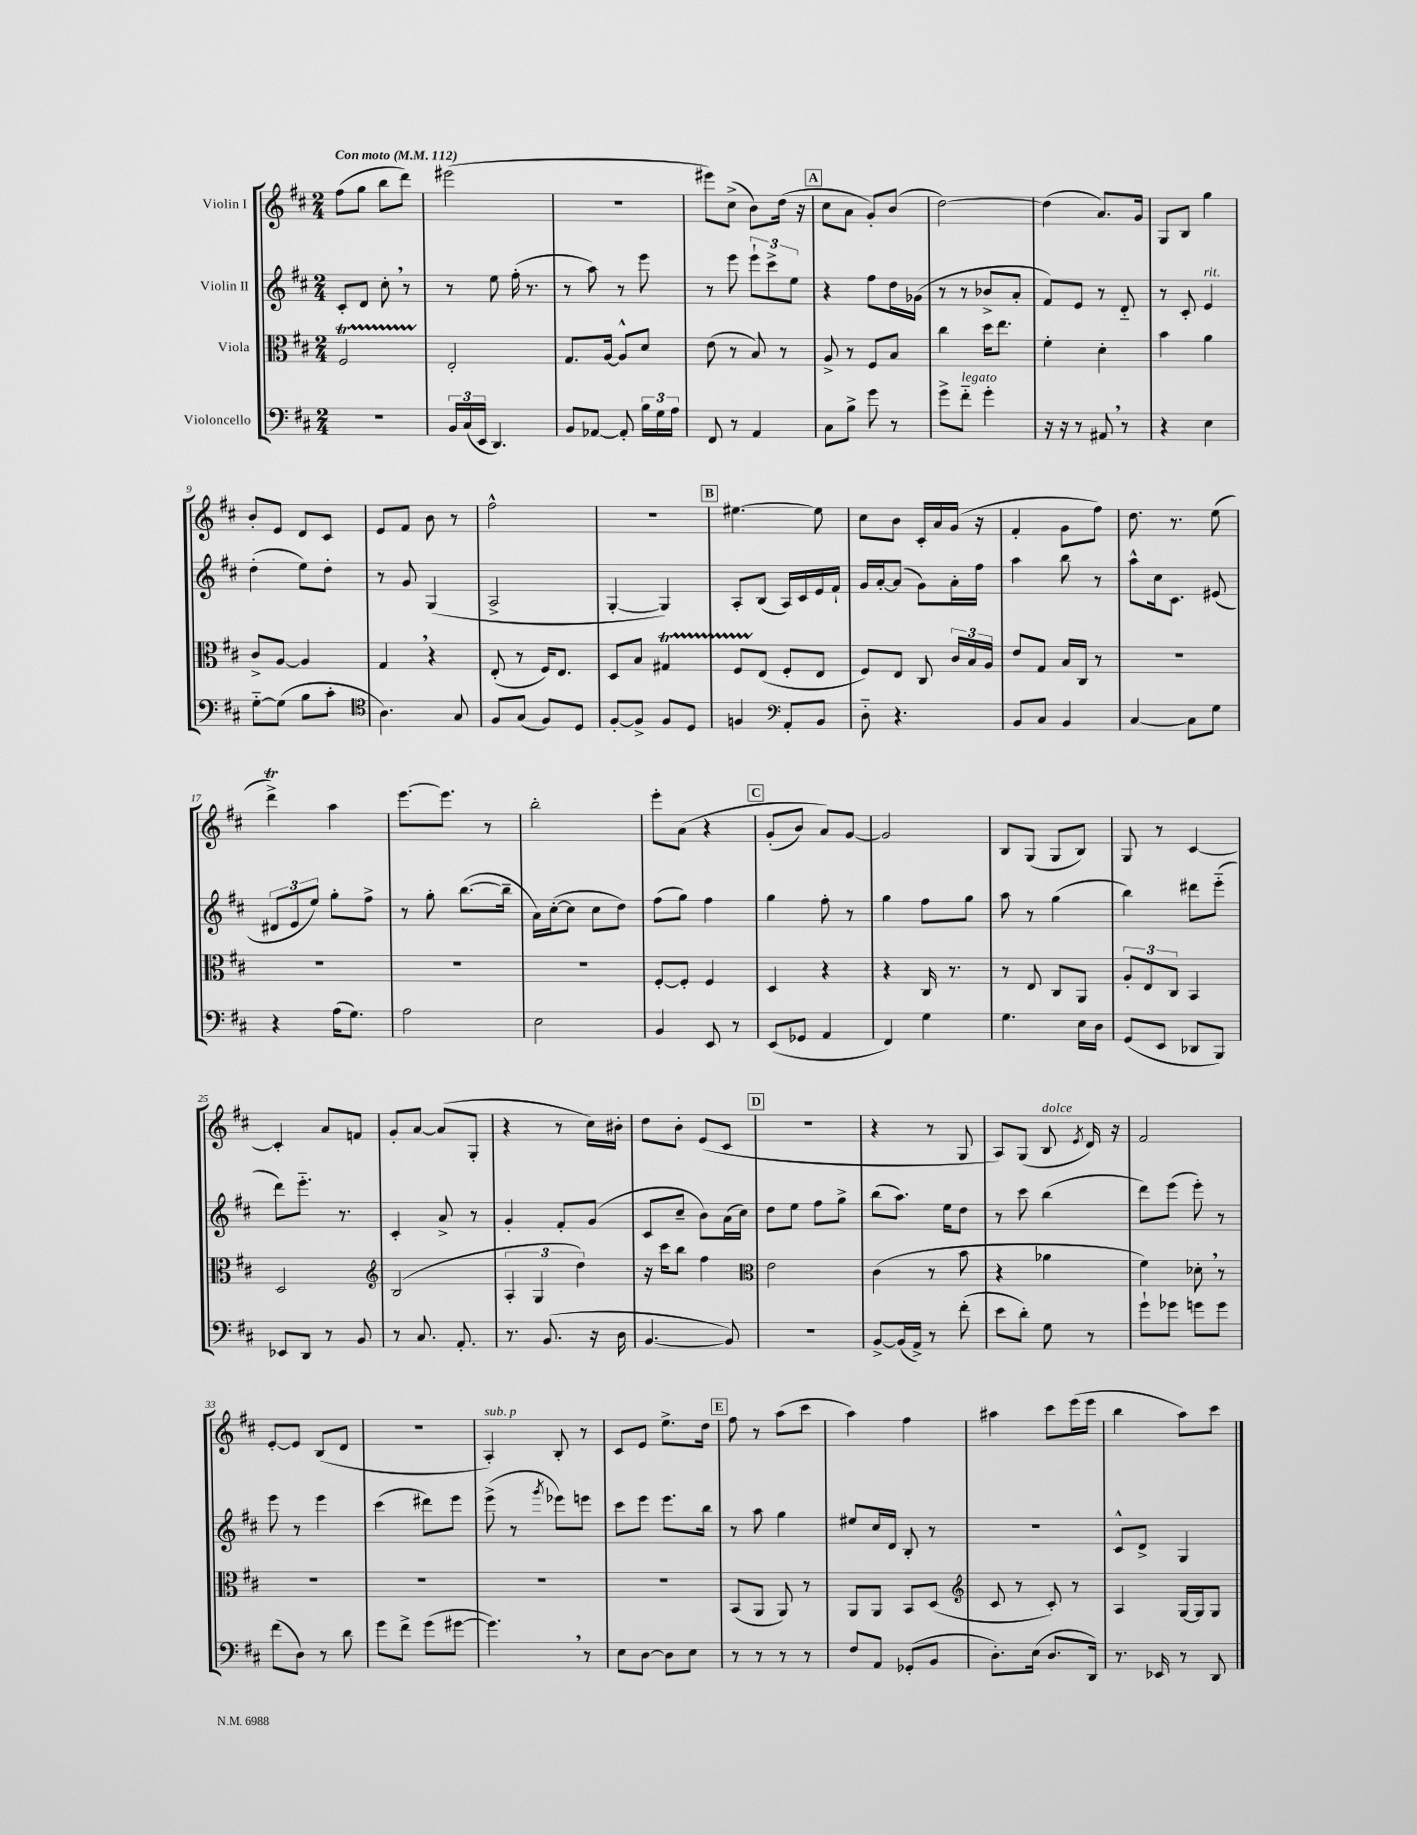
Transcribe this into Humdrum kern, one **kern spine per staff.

**kern	**kern	**kern	**kern
*staff4	*staff3	*staff2	*staff1
*clefF4	*clefC3	*clefG2	*clefG2
*k[f#c#]	*k[f#c#]	*k[f#c#]	*k[f#c#]
*M2/4	*M2/4	*M2/4	*M2/4
*MM112	*MM112	*MM112	*MM112
2r	2F#	8c#'	(8ff#
.	.	8d	8gg
.	.	8cc#'	8bb
.	.	8r	8ddd)
=	=	=	=
24BB	2E'	8r	(2eee#
(24C#	.	.	.
24EE	.	.	.
4.DD)	.	8ee	.
.	.	(16ff#'	.
.	.	8.r	.
=	=	=	=
8BB	8.G	8r	2r
[8AA-	.	8aa)	.
.	[16A	.	.
8AA-']	8A^^]	8r	.
24B	8d	8eee	.
24G	.	.	.
24A	.	.	.
=	=	=	=
8FF#	(8e	8r	8eee#)
8r	8r	8eee	(8cc#^
4AA	8B)	12eee`	8b)
.	.	12ccc#^	.
.	8r	.	(16dd
.	.	12ee	.
.	.	.	16r
=	=	=	=
8C#	8A^	4r	8cc#
8B^	8r	.	8a
8g	8F#	8ff#	8g')
8r	8B	16dd	(8b
.	.	(16g-	.
=	=	=	=
8g^	4cc#	8r	[2dd)
8f#'~	.	8r	.
4g'	16dd	8b-^	.
.	8.ee	.	.
.	.	8a'	.
=	=	=	=
16r	4f#'	8f#)	(4dd]
16r	.	.	.
8r	.	8e	.
8AA#	4d'	8r	8.a)
8r	.	8d'~	.
.	.	.	16g
=	=	=	=
4r	4b	8r	8G
.	.	8c#'	8B
4E	4a	4e	4gg
=	=	=	=
[8G'~	8c#^	(4dd'	8b'
(8G]	[8A	.	8e
8B	4A]	8ee)	8d
8c#'	.	8dd'	8c#
=	=	=	=
*clefC4	*	*	*
4.A)	4G	8r	8e
.	.	8g	8f#
.	4r	(4G	8b
8G	.	.	8r
=	=	=	=
8F#	(8E'	2A^	2ff#^^
(8G	8r	.	.
8F#)	16F#)	.	.
.	8.E	.	.
8D	.	.	.
=	=	=	=
[8F#'	8D	[4G'	2r
8F#^]	8B	.	.
8F#	4G#	4G])	.
8D	.	.	.
=	=	=	=
4F	8F#	8A'	[4.ee#
.	(8E	(8B	.
*clefF4	*	*	*
8AA'	8F#'	16A)	.
.	.	16c#	.
8BB	8E	16e	8ee#]
.	.	16f#`	.
=	=	=	=
8D'~	8F#)	16g	8cc#
.	.	[16a'	.
4.r	8E	(8a]	8b
.	8C#	8g)	16c#'
.	.	.	16a
.	24c#	16a'	(16g
.	24B	.	.
.	.	16ff#	16r
.	24A	.	.
=	=	=	=
8BB	8e	4aa	4f#'
8C#	8G	.	.
4BB	16B	8bb	8g
.	16C#	.	.
.	8r	8r	8ff#)
=	=	=	=
[4C#	2r	8aa^^	8.dd
.	.	16cc#	.
.	.	8.c#	8.r
8C#]	.	.	.
8G	.	(8e#	(8ee
=	=	=	=
4r	2r	12d#	4ddd^)
.	.	12e	.
.	.	12ee)	.
(16A	.	8gg'	4aa
8.G)	.	.	.
.	.	8ff#^	.
=	=	=	=
2A	2r	8r	[8.eee
.	.	8gg'	.
.	.	.	8.eee]
.	.	([8.bb	.
.	.	.	8r
.	.	16bb~]	.
=	=	=	=
2E	2r	16a)	2bb'
.	.	([16cc#'	.
.	.	8cc#]	.
.	.	8cc#	.
.	.	8dd)	.
=	=	=	=
4BB	[8F#'	(8ff#	8eee'
.	8F#']	8gg)	&(8a
8EE	4F#	4ff#	4r
8r	.	.	.
=	=	=	=
(8EE	4D	4gg	(8g'
8GG-	.	.	8b)
4AA	4r	8ff#'	8a&)
.	.	8r	[8g
=	=	=	=
4FF#)	4r	4gg	2g]
4G	16C#	8ff#	.
.	8.r	.	.
.	.	8gg	.
=	=	=	=
4.G	8r	8aa	8B
.	8E	8r	(8G
.	8C#	(4gg	8G
16E	8AA	.	8B)
16D	.	.	.
=	=	=	=
(8GG	12A'	4bb)	8G
.	12E	.	.
8EE	.	.	8r
.	12C#	.	.
8DD-	4BB	8ddd#	[4c#
8BBB)	.	(8eee'~	.
=	=	=	=
8EE-	2D	8ddd)	4c#']
8DD	.	8.eee'~	.
8r	.	.	8a
.	.	8.r	.
8BB	.	.	8f
=	=	=	=
*	*clefG2	*	*
8r	(2B	4c#'	8g'
8.C#	.	.	[8a
.	.	8a^	(8a]
8.AA'	.	.	.
.	.	8r	8G'
=	=	=	=
8.r	6A'	4g'	4r
.	6G	.	.
(8.BB	.	.	.
.	.	8f#'	8r
.	6dd)	.	.
16r	.	(8g	16cc#)
16D	.	.	16b#'
=	=	=	=
[4.BB	16r	8c#	8dd
.	16ccc#	.	.
.	8bb	8cc#~	8b'
.	4ff#	8b)	(8e
8BB])	.	(16a	8c#
.	.	16cc#)	.
=	=	=	=
*	*clefC3	*	*
2r	2e	8dd	2r
.	.	8ee	.
.	.	8ff#	.
.	.	8gg^	.
=	=	=	=
[8BB^	(4c#	(8bb	4r
(16BB]	.	8.aa)	.
16AA^)	.	.	.
8r	8r	.	8r
.	.	16ee	.
(8f#'	8b	8dd	8G
=	=	=	=
8e	4r	8r	8A)
8d')	.	8ccc#	(8G
8G	4a-	(4bb	8B
.	.	.	8qe
8r	.	.	16d)
.	.	.	16r
=	=	=	=
8g`	4f#)	8ddd)	2f#
8g-	.	(8eee	.
8g	8d-'	8eee')	.
8g	8r	8r	.
=	=	=	=
(8f#	2r	8eee	[8e'
8D)	.	8r	8e]
8r	.	4eee	(8B
8d	.	.	8d
=	=	=	=
8g	2r	(4ccc#	2r
8f#^	.	.	.
(8g	.	8ddd#)	.
[8g#	.	8eee	.
=	=	=	=
4.g#])	2r	(8eee^	4A')
.	.	8r	.
.	.	8qggg	.
.	.	8eee-)	8B'
8r	.	8eee	8r
=	=	=	=
8E	2r	8ccc#	8c#
[8D	.	8eee	8e
8D]	.	8.eee	8.ee^
8E	.	.	.
.	.	16bb	16dd
=	=	=	=
8r	(8BB	8r	8ff#
8r	8AA	8aa	8r
8r	8AA)	4gg	(8aa
8r	8r	.	8ccc#
=	=	=	=
8F#	8AA	8ee#	4aa)
8AA	8AA	16cc#	.
.	.	16d	.
(8GG-'	8BB	8B'	4ff#
8BB	(8D	8r	.
=	=	=	=
*	*clefG2	*	*
8.D')	8c#	2r	4aa#
.	8r	.	.
(16E	.	.	.
8.D	8c#')	.	8ccc#
.	8r	.	(16eee
16DD)	.	.	16eee
=	=	=	=
8.r	4A	8c#^^	4bb
.	.	8d^	.
16EE-	.	.	.
8r	[16G	4G	8aa)
.	16G]	.	.
8DD	8G	.	8ccc#
==	==	==	==
*-	*-	*-	*-
